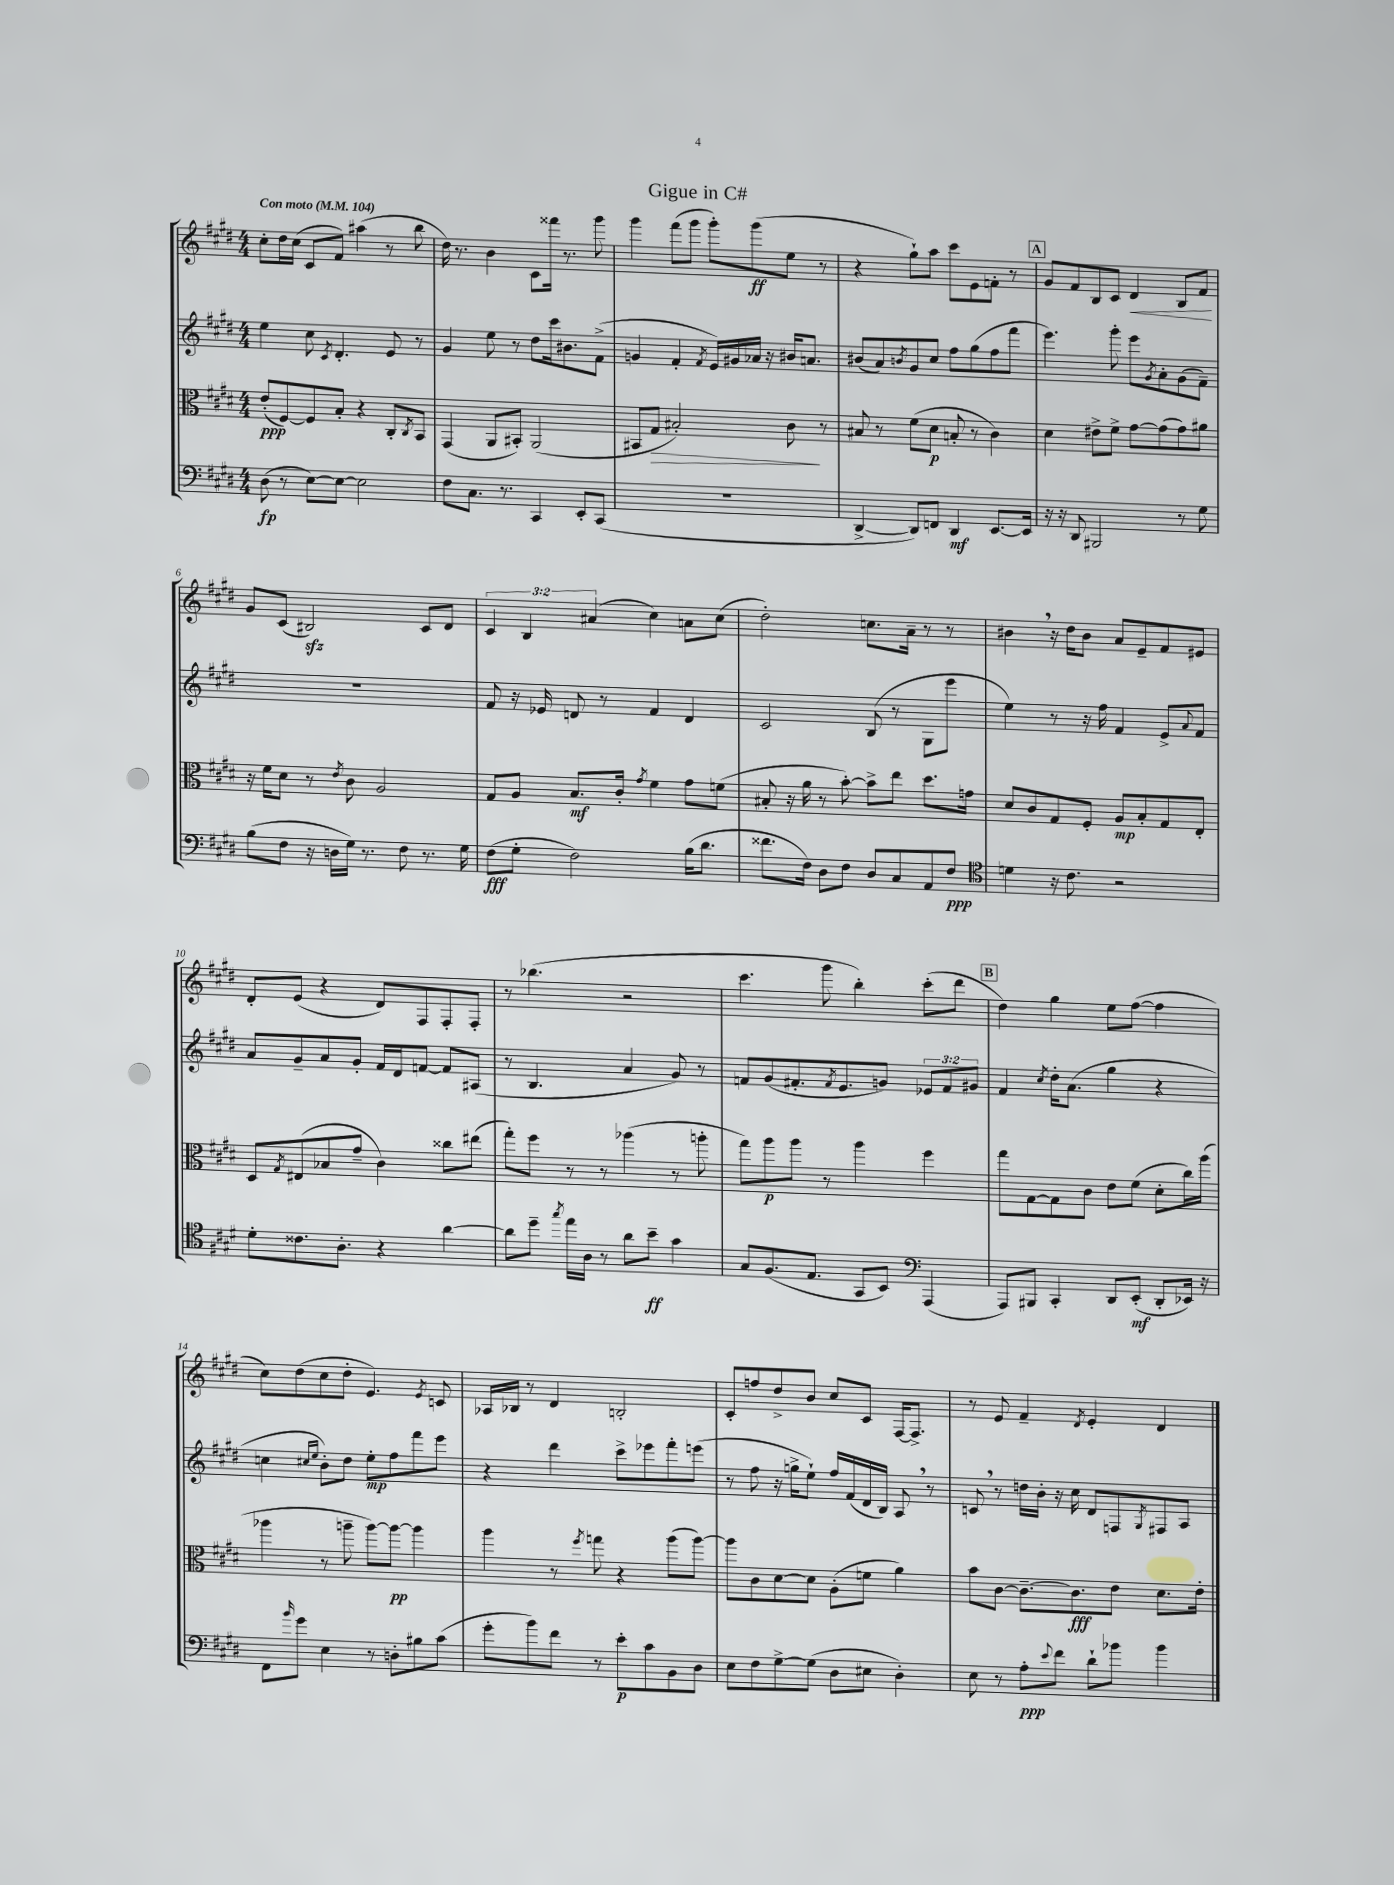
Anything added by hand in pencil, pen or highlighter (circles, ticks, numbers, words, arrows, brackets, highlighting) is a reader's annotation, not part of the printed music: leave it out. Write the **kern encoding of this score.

**kern	**kern	**kern	**kern
*staff4	*staff3	*staff2	*staff1
*clefF4	*clefC3	*clefG2	*clefG2
*k[f#c#g#d#]	*k[f#c#g#d#]	*k[f#c#g#d#]	*k[f#c#g#d#]
*M4/4	*M4/4	*M4/4	*M4/4
*MM104	*MM104	*MM104	*MM104
(8D#	(8e'	4ee	8cc#'
8r	[8F#)	.	16dd#
.	.	.	(16cc#
[8E)	8F#]	8cc#	8c#
.	.	8qc#	.
8E_	8B'	4.d#'	8f#)
2E]	4r	.	(4aa#
.	8C#'	8e	8r
.	8qC#	.	.
.	8BB	8r	8bb
=	=	=	=
8F#	(4GG#	4g#	16dd#)
.	.	.	8.r
8.C#	.	.	.
.	8AA	8ee	4b
8.r	.	.	.
.	8BB#')	8r	.
4CC#	(2AA	8dd#	8c#
.	.	16ccc#	16fff##
.	.	8.b#	8.r
8EE'	.	.	.
(8CC#	.	(8f#^	8ggg#
=	=	=	=
1r	8BB#	4g	4ggg#
.	8G#	.	.
.	2B#')	4f#'	(8fff#
.	.	.	8ggg#
.	.	8qf#	.
.	.	16e)	8ggg#')
.	.	16g#	.
.	.	16a-	(8ggg#
.	.	16r	.
.	8c#	16b#	8ee
.	.	8.a	.
.	8r	.	8r
=	=	=	=
[4DD#^	8B#	(8b#	4r
.	8r	8a)	.
.	.	8qb	.
8DD#])	(8f#	8g#	8gg#`)
8FF	8d#	8cc#	8aa
4DD#	8B'	8ff#	8ccc#
.	8r	(8gg#	8e
[8.EE	4c#)	8ff#	8f'
.	.	8fff#	8r
16EE]	.	.	.
=	=	=	=
16r	4d#	4.eee)	8g#
16r	.	.	.
8DD#	.	.	8f#
2BBB#	8e#^	.	8B
.	8f#^	8ggg#'	8c#
.	[8g#	8eee	4d#
.	.	8qg#	.
.	(8g#]	8a'	.
8r	8g#)	(8g#	8B
8G#	8a#	8f#~)	8f#
=	=	=	=
(8B	16r	1r	8g#
.	16f#	.	.
8F#	8d#	.	(8c#
16r	8r	.	2B#)
16D	.	.	.
.	8qe	.	.
16G#)	8c#	.	.
8.r	.	.	.
.	2A	.	.
8F#	.	.	.
8.r	.	.	8c#
.	.	.	8d#
16G#	.	.	.
=	=	=	=
(8F#	8G#	8f#	6c#
8G#'	8A	16r	.
.	.	.	6B
.	.	16e-	.
2F#)	8.B	8d	.
.	.	.	(6a#
.	.	8r	.
.	16c#'	.	.
.	8qg#	.	.
.	4f#	4f#	4cc#)
(16B	8g#	4d	8a
8.d#	.	.	.
.	(8f	.	(8cc#
=	=	=	=
8.f##	8B#'	2c#	2dd#')
.	16r	.	.
16F#)	16a	.	.
8D#	8r	.	.
8F#	[8b')	.	.
8D#	8b^]	(8B	8.cc
8C#	8ee	8r	.
.	.	.	16a~
8AA	8.dd#	8G#	8r
8F#	.	8eee	8r
.	16g	.	.
=	=	=	=
*clefC4	*	*	*
4d	8d#	4ee)	4b#
.	8c#	.	.
16r	8G#	8r	16r
8.c#	.	.	16dd#
.	8F#'	16r	8b#
.	.	16ff#	.
2r	8A	4f#	8a
.	8B'	.	8e~
.	8G#	8e^	8f#
.	.	8qqa	.
.	8E'	8f#	8e#
=	=	=	=
8d#'	8D#	8a	8d#'
.	8qG#	.	.
8.c##	(8E#	8g#~	(8e
.	8B-	8a	4r
8.A'	.	.	.
.	8g#~	8g#'	.
4r	4c#)	16f#	8d#)
.	.	16d#	.
.	.	[8f	8F#
[4a	8cc##	8f]	8F#'
.	(8ee#	(8A#	8F#'
=	=	=	=
8a]	8gg#')	8r	8r
8dd#~	8ff#	4.B	(4.bb-
8qgg#	.	.	.
16ee	8r	.	.
16A	.	.	.
8r	8r	.	.
8a	(4aa-	4a	2r
8b~	.	.	.
4g#	8r	8g#)	.
.	8aa'	8r	.
=	=	=	=
8G#	8gg#)	8f	4.ccc#
(8.F#	8aa	(8g#	.
.	8aa	8.f#'	.
8.E	.	.	.
.	8r	.	8ggg#
.	.	8qf#	.
.	.	8.e	.
8GG#	4aa	.	4bb')
8BB)	.	8g)	.
*clefF4	*	*	*
(4AAA	4ff#	12e-	(8ccc#'
.	.	12f#	.
.	.	.	8ddd#
.	.	12g#	.
=	=	=	=
8AAA)	8gg#	4f#	4dd#)
8BBB#	[8G#	.	.
.	.	8qcc#	.
4CC#'	8G#]	16dd#'	4gg#
.	.	(8.a	.
.	8c#	.	.
8DD#	8e	4gg#	8ee
(8EE'	(8f#	.	([8ff#
8DD#'	8d#'	4r	4ff#]
16EE-)	16cc#)	.	.
16r	(16aa	.	.
=	=	=	=
8FF#	4aa-	4cc	8cc#)
16qqb	.	.	.
8g#	.	.	(8dd#
.	.	16qqcc#	.
.	.	16qqee	.
4E	8r	8b')	8cc#
.	8aa~	8dd#	8dd#'
8r	[8aa)	8ee'	4.e)
8D'	8aa_	8ff#	.
8B#	4aa]	8fff#	.
.	.	.	8qe
(8c#	.	8eee	8c
=	=	=	=
8g#'	4aa	4r	16A-
.	.	.	16B-
8b)	.	.	8r
8f#	8r	4ddd#	4d#
.	8qff#	.	.
8r	8gg	.	.
8e'	4r	8ccc#^	2B'
8c#	.	8eee-	.
8BB	(8aa	8fff#'	.
8D#	[8aa)	(8eee	.
=	=	=	=
8E	8aa]	8r	8c#'
8F#	8c#	8ff#	8ff
[8G#^	[8d#	16r	8dd#^
.	.	16gg^	.
(8G#]	8d#]	8ee`)	8b
8D#	(8A'	16ff#	8cc#
.	.	(16f#	.
8E#	8f	16d#	8c#
.	.	16B)	.
4D#')	4a)	8A	[16F#
.	.	.	8.F#^]
.	.	8r	.
=	=	=	=
8E	8b	8c	8r
8r	[8c#	8r	8e
8A'	8.c#~_	16dd	4f#~
.	.	16b'	.
8qqe	.	.	.
8f#	.	16r	.
.	8.c#]	16cc#	.
.	.	.	8qd#
8d#`	.	8d#	4e'
8b-	8e	8F	.
.	.	8qG#	.
4b-	8.d#	8F#	4d#
.	.	8A	.
.	16e'	.	.
==	==	==	==
*-	*-	*-	*-
